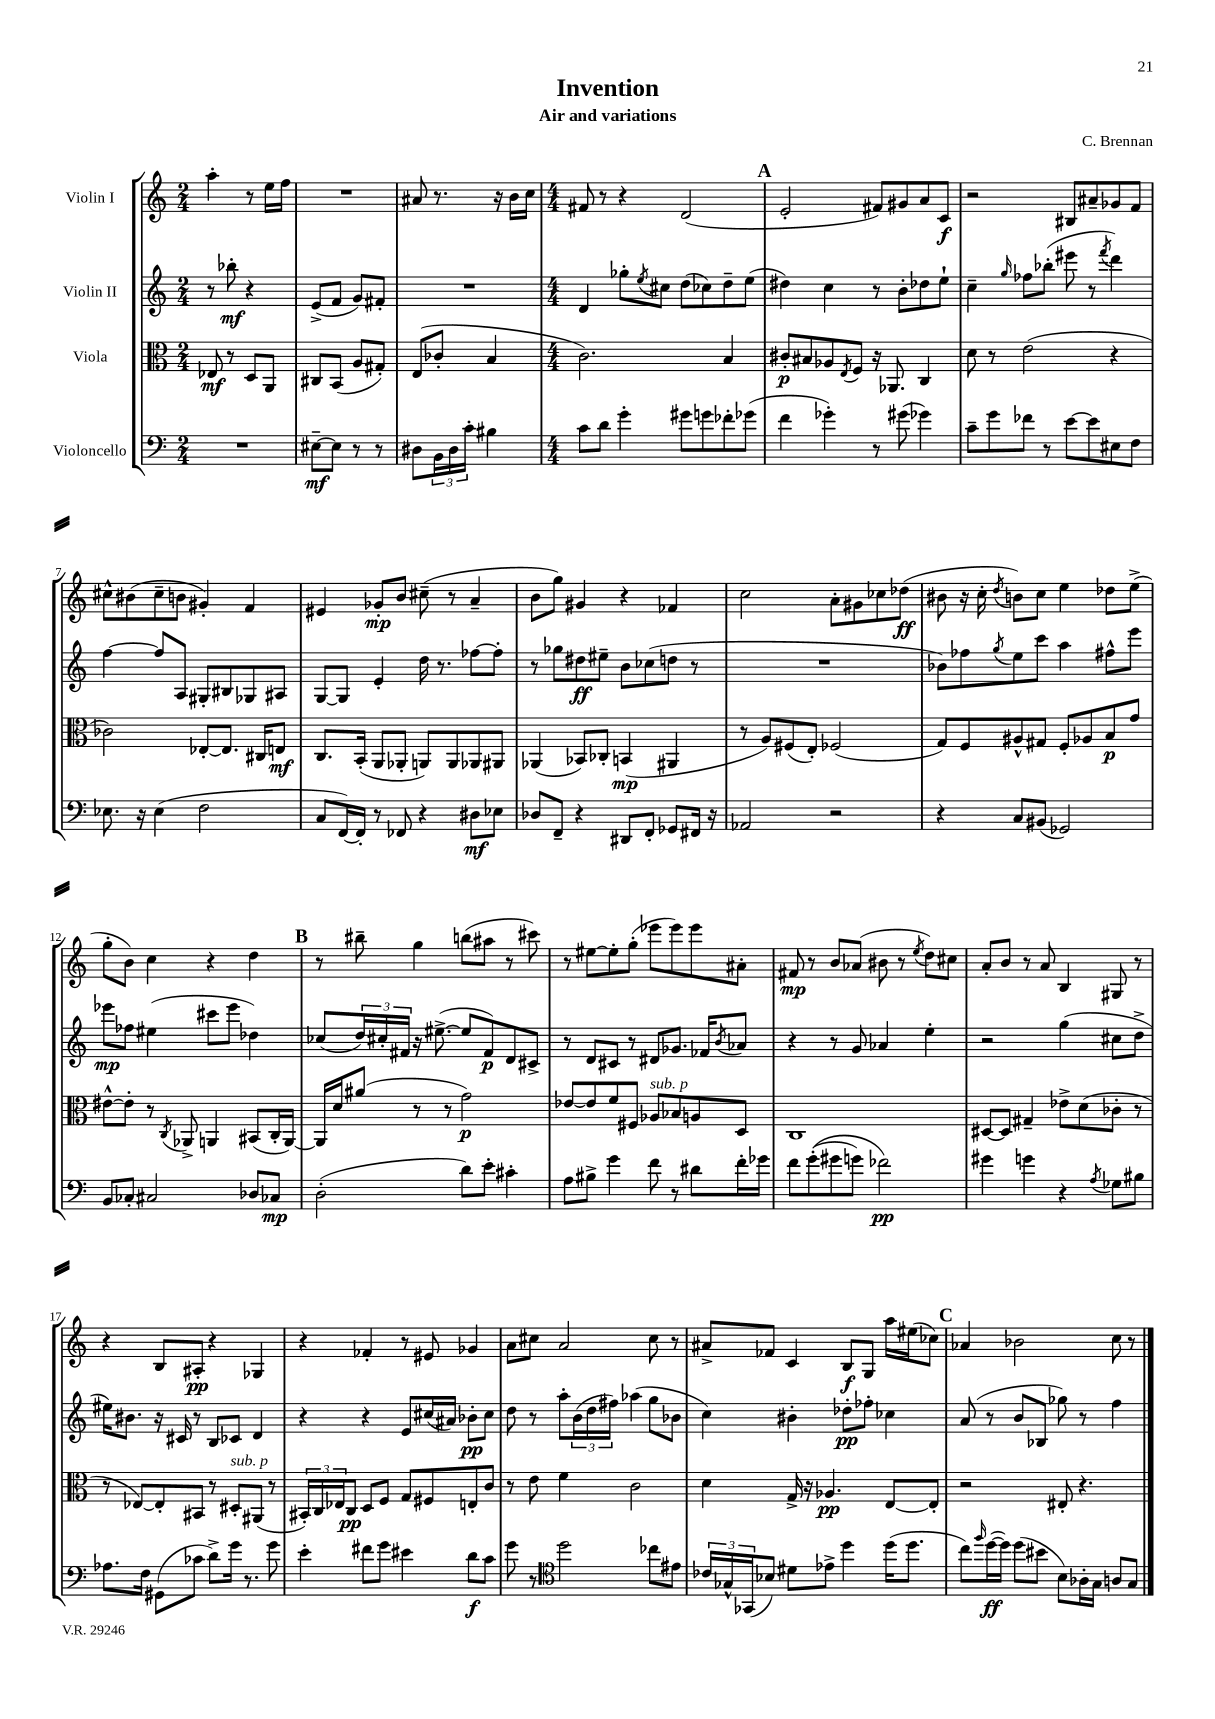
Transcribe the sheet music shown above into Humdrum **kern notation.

**kern	**kern	**kern	**kern
*staff4	*staff3	*staff2	*staff1
*clefF4	*clefC3	*clefG2	*clefG2
*k[]	*k[]	*k[]	*k[]
*M2/4	*M2/4	*M2/4	*M2/4
2r	8E-	8r	4aa'
.	8r	8bb-'	.
.	8D	4r	8r
.	8AA	.	16ee
.	.	.	16ff
=	=	=	=
[8E#~	8C#	(8e^	2r
8E#]	(8BB	8f	.
8r	8A	8g)	.
8r	8G#')	8f#'	.
=	=	=	=
8D#	(8E	2r	8a#
24BB	8c-'	.	8.r
24D#	.	.	.
24c'	.	.	.
4B#	4B	.	.
.	.	.	16r
.	.	.	16b
.	.	.	16cc
=	=	=	=
*M4/4	*M4/4	*M4/4	*M4/4
8c	2.c)	4d	8f#
8d	.	.	8r
4g'	.	8gg-'	4r
.	.	8qee	.
.	.	8cc#	.
8g#	.	(8dd	(2d
8g	.	8cc-)	.
8f-'	4B	8dd~	.
(8g-	.	(8ee	.
=	=	=	=
4f	8c#'	4dd#)	2e'
.	8B#	.	.
4g-')	8A-	4cc	.
.	8qE	.	.
.	8F	.	.
8r	16r	8r	8f#)
.	8.AA-	.	.
(8g#	.	8b'	8g#
4g-)	4C	8dd-	8a
.	.	8ee`	8c
=	=	=	=
8c~	8d	4cc~	2r
8g	8r	.	.
.	.	16qqgg	.
8f-	(2e	8ff-	.
8r	.	(8bb-'	.
[8e	.	8eee#	8B#
8e]	.	8r	8a#~
.	.	8qfff	.
8E#	4r	4ddd)	8g-
8F	.	.	8f
=	=	=	=
8.E-	2c-)	[4ff	8cc#^^
.	.	.	(8b#
16r	.	.	.
(4E-	.	8ff]	8cc#~
.	.	8A	8b
2F	[8E-'	8G#'	4g#')
.	8.E-]	8B#	.
.	.	8G-	4f
.	16C#	.	.
.	8E	8A#	.
=	=	=	=
8C	8.C	[8G	4e#
[16FF)	.	8G]	.
16FF']	(16BB'	.	.
8r	8AA	4e'	8g-'
8FF-	8AA-'	.	8b
4r	8AA)	16dd	(8cc#~
.	.	8.r	.
.	8AA	.	8r
8D#	8AA-	[8ff-	4a~
8E-	8AA#	8ff-']	.
=	=	=	=
8D-	(4AA-	8r	8b
8FF~	.	8gg-	8gg)
4r	8BB-)	8dd#	4g#
.	8C-'	8ee#~	.
8DD#	(4BB	8b	4r
8FF'	.	(8cc-	.
8GG-	4AA#	8dd	4f-
16FF#	.	8r	.
16r	.	.	.
=	=	=	=
2AA-	8r	1r	2cc
.	8A)	.	.
.	(8F#	.	.
.	8E')	.	.
2r	(2F-	.	8a'
.	.	.	8g#
.	.	.	8cc-
.	.	.	(8dd-
=	=	=	=
4r	8G)	8b-)	8b#
.	8F	8ff-	16r
.	.	.	16cc'
.	.	8qgg	8qdd
8C	8A#^^	8ee	8b)
(8BB#	8G#	8ccc	8cc
2GG-)	8F'	4aa	4ee
.	8A-	.	.
.	8B	8ff#^^	8dd-
.	8g	8eee	(8ee^
=	=	=	=
8BB	[8e#^^	8eee-	8gg'
8C-'	8e#']	8ff-	8b)
2C#	8r	(4ee#	4cc
.	8qC	.	.
.	8AA-^	.	.
.	4AA	8ccc#	4r
.	.	8eee-	.
8D-	(8BB#	4dd-)	4dd
8C-	16C'	.	.
.	[16AA)	.	.
=	=	=	=
(2D'	16AA]	(8cc-	8r
.	16d	.	.
.	(8a#	24dd)	8bb#~
.	.	24cc#'	.
.	.	24f#	.
.	8r	16r	4gg
.	.	([8.ee#^	.
.	8r	.	.
8d)	2g)	8ee#]	(8bb
8e'	.	8f#)	8aa#
4c#'	.	8d	8r
.	.	8c#^	8ccc#)
=	=	=	=
8A	[8e-	8r	8r
8B#^	8e-]	8d	[8ee#
4g	8f	8c#	8ee#']
.	8F#	8r	(8gg'
8f	8A-	8d#	8eee-
8r	8B-	8.g-	8eee-)
8d#	8A	.	8eee-
.	.	16f-	.
.	.	8qb	.
16f'	8D	8a-	8a#'
16g-	.	.	.
=	=	=	=
8f	1C	4r	8f#
&((8g'	.	.	8r
8g#	.	8r	8b
8g)	.	8g	(8a-
2f-&)	.	4a-	8b#
.	.	.	8r
.	.	.	8qee
.	.	4ee'	8dd)
.	.	.	8cc#
=	=	=	=
4g#	[8D#	2r	8a'
.	8D#]	.	8b
4g	4G#~	.	8r
.	.	.	8a
4r	8e-^	(4gg	4B
.	(8d	.	.
8qA	.	.	.
8G-	8c-'	8cc#	8G#
8B#	8r	8dd^	8r
=	=	=	=
8.A-	8r	16ee#)	4r
.	.	8.b#	.
.	[8E-)	.	.
16F	.	.	.
(8GG#	8E-']	16r	8B
.	.	16c#	.
8c-	8BB#	8r	8A#'
8d^)	8r	8B	4r
16g	8D#'	8c-	.
8.r	.	.	.
.	(8AA#	4d	4G-
8g	8r	.	.
=	=	=	=
4e'	24BB#')	4r	4r
.	24C	.	.
.	24E-	.	.
.	8C	.	.
8f#	8D	4r	4f-'
8g	8F	.	.
4e#	8G	8e	8r
.	8F#	(16cc#	8e#
.	.	16a#)	.
8d	8E'	8b-'	4g-
8c	8c	8cc#	.
=	=	=	=
8g	8r	8dd	8a
8r	8e	8r	8cc#
*clefC4	*	*	*
2dd	4f	8aa'	2a
.	.	(24b	.
.	.	24dd	.
.	.	24ff#)	.
.	2c	(4aa-	.
8cc-	.	8gg	8cc#
8e#	.	8b-	8r
=	=	=	=
24c-	4d	4cc)	8a#^
24G-^^	.	.	.
(24GG-	.	.	.
8B-)	.	.	8f-
8d#	16G^	4b#'	4c
.	16r	.	.
8e-^	4.A-	.	.
4dd	.	8dd-'	8B
.	.	8ff-'	8G
(16dd	[8E	4cc-	16aa
8.dd	.	.	(16ee#
.	8E']	.	8cc-)
=	=	=	=
8cc)	2r	(8a	4a-
16qqff	.	.	.
([16dd	.	8r	.
16dd])	.	.	.
(8dd	.	8b	2b-
8b#	.	8B-	.
8B)	8E#'	8gg-)	.
16A-'	4.r	8r	.
16G	.	.	.
8A	.	4ff	8cc
8G	.	.	8r
==	==	==	==
*-	*-	*-	*-
